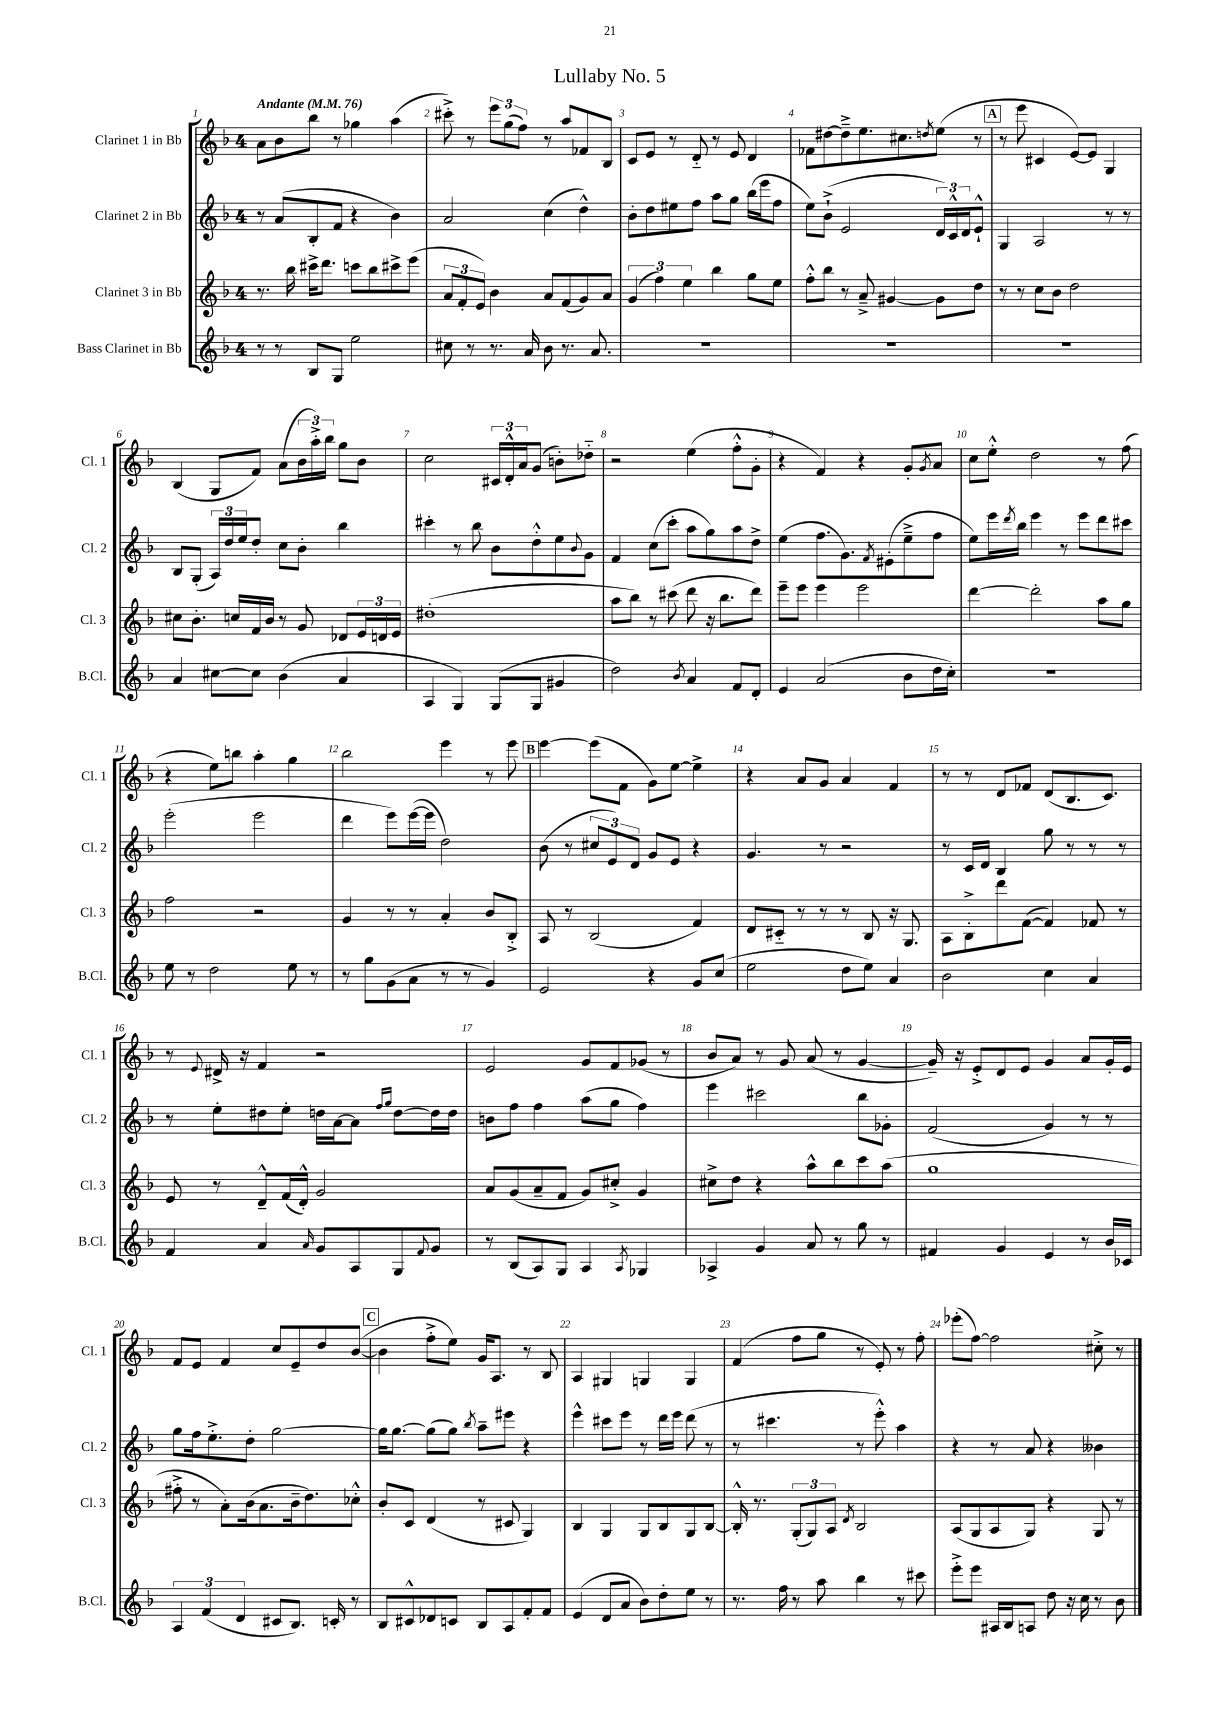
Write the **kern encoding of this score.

**kern	**kern	**kern	**kern
*staff4	*staff3	*staff2	*staff1
*clefG2	*clefG2	*clefG2	*clefG2
*k[b-]	*k[b-]	*k[b-]	*k[b-]
*M4/4	*M4/4	*M4/4	*M4/4
*MM76	*MM76	*MM76	*MM76
8r	8.r	8r	8a
8r	.	(8a	8b-
.	16bb-	.	.
8B-	16ccc#^	8B-'	8bb-
.	8.ddd	.	.
8G	.	8f	8r
2ee	8ccc	4r	4gg-
.	8bb-	.	.
.	8ccc#^	4b-)	(4aa
.	(8eee	.	.
=	=	=	=
8cc#	12a	2a	8ccc#'^)
.	12f'	.	.
8r	.	.	8r
.	12e)	.	.
8.r	4b-	.	12eee
.	.	.	(12gg
.	.	.	12ff)
16a	.	.	.
8b-	8a	(4cc	8r
8.r	(8f	.	8aa
.	8g)	4dd^^)	8f-
8.a	.	.	.
.	8a	.	8B-
=	=	=	=
1r	(6g	8b-'	8c
.	.	8dd	8e
.	6ff)	.	.
.	.	8ee#	8r
.	6ee	.	.
.	.	8ff	8d'~
.	4bb-	8aa	8r
.	.	8gg	8e
.	8gg	(16bb-	4d
.	.	16eee	.
.	8ee	8ff	.
=	=	=	=
1r	8ff'^^	8ee)	8f-
.	8bb-	(8b-`^	[8dd#
.	8r	2e	8dd#~^]
.	8a~^	.	8.ee
.	[4g#	.	.
.	.	.	8.cc#
.	.	.	8qdd
.	8g#]	24d)	(8ee
.	.	24c^^	.
.	.	24d	.
.	8dd	8e`^^	8r
=	=	=	=
1r	8r	4G	8r
.	8r	.	8eee
.	8cc	2A	4c#
.	8b-	.	.
.	2dd	.	[8e)
.	.	.	8e]
.	.	8r	4G
.	.	8r	.
=	=	=	=
4a	8cc#	8B-	(4B-
.	8.b-'	(8G'	.
[8cc#	.	24A)	8G
.	.	24dd	.
.	16cc	.	.
.	.	24ee	.
8cc#]	16f	8dd'	8f)
.	16b-	.	.
(4b-	8r	8cc	(8a
.	8g	8b-'	24b-
.	.	.	24aa'^)
.	.	.	24bb-
4a	8d-	4bb-	8gg
.	24e	.	8b-
.	24d	.	.
.	24e	.	.
=	=	=	=
4A	(1dd#'	4ccc#'	2cc
4G)	.	8r	.
.	.	8bb-	.
(8G	.	8b-	24c#
.	.	.	24d'^^
.	.	.	24a
8G	.	8dd'^^	(8g
4g#	.	8ee	8b')
.	.	8qqb-	.
.	.	8g	8dd-'~
=	=	=	=
2dd)	8aa	4f	2r
.	8bb-)	.	.
.	8r	(8cc	.
.	(8ccc#	8ccc'	.
8qb-	.	.	.
4a	8ddd	8aa	(4ee
.	16r	8gg)	.
.	8.bb-	.	.
8f	.	8aa	8ff'^^
8d'	8ddd)	8dd^	8g'
=	=	=	=
4e	8eee~	(4ee	4r
.	8eee	.	.
(2a	4eee	8.ff	4f)
.	.	8.g)	.
.	2eee	.	4r
.	.	8qf	.
.	.	(8e#'	.
8b-	.	8ee~^	8g'
.	.	.	8qg
16dd	.	8ff	8a
16cc')	.	.	.
=	=	=	=
1r	[4ddd	8ee)	8cc
.	.	16eee	8ee'^^
.	.	8qddd	.
.	.	16bb-	.
.	2ddd']	4eee	2dd
.	.	8r	.
.	.	8eee	.
.	8aa	8ddd	8r
.	8gg	8ccc#	(8ff
=	=	=	=
8ee	2ff	(2eee'	4r
8r	.	.	.
2dd	.	.	8ee)
.	.	.	8bb
.	2r	2eee	4aa'
8ee	.	.	4gg
8r	.	.	.
=	=	=	=
8r	4g	4ddd	2bb-
8gg	.	.	.
(8g	8r	8eee)	.
8a	8r	([16eee	.
.	.	16eee]	.
8r	4a'	2dd)	4eee
8r	.	.	.
4g)	8b-	.	8r
.	8B-'^	.	8eee
=	=	=	=
2e	8A	(8b-	[4eee
.	8r	8r	.
.	(2B-	12cc#	(8eee]
.	.	12e)	.
.	.	.	8f
.	.	12d	.
4r	.	8g	8g)
.	.	8e	[8ee
8g	4f)	4r	4ee^]
(8cc	.	.	.
=	=	=	=
2ee	8d	4.g	4r
.	8c#'~	.	.
.	8r	.	8a
.	8r	8r	8g
8dd	8r	2r	4a
8ee)	8B-	.	.
4a	16r	.	4f
.	8.G	.	.
=	=	=	=
2b-	8A	8r	8r
.	8B-'^	16c	8r
.	.	16d	.
.	8ddd	4B-	8d
.	([8f	.	8f-
4cc	4f])	8gg	(8d
.	.	8r	8.B-
4a	8f-	8r	.
.	.	.	8.c)
.	8r	8r	.
=	=	=	=
4f	8e	8r	8r
.	.	.	8qqe
.	8r	8ee'	16d#^
.	.	.	16r
4a	8d~^^	8dd#	4f
.	(16f	8ee'	.
.	16d'^^)	.	.
16qqa	.	.	.
8g	2g	16dd	2r
.	.	[16a	.
8A	.	8a]	.
.	.	16qqff	.
.	.	16qqgg	.
8G	.	[8dd	.
8qqf	.	.	.
8g	.	16dd]	.
.	.	16dd	.
=	=	=	=
8r	8a	8b	2e
(8B-	(8g	8ff	.
8A)	8a~	4ff	.
8G	8f	.	.
4A	8g)	(8aa	8g
.	8cc#'^	8gg	8f
8qA	.	.	.
4G-	4g	4ff)	(8g-
.	.	.	8r
=	=	=	=
4A-^	8cc#^	4eee	8b-
.	8dd	.	8a)
4g	4r	2ccc#	8r
.	.	.	8g
8a	8aa^^	.	(8a
8r	8bb-	.	8r
8gg	8ccc	8bb-	[4g
8r	(8aa	8g-'	.
=	=	=	=
4f#	1gg	(2f	16g~])
.	.	.	16r
.	.	.	8e'^
4g	.	.	8d
.	.	.	8e
4e	.	4g)	4g
8r	.	8r	8a
16b-	.	8r	16g'
16c-	.	.	16e
=	=	=	=
6A	8ff#'^	8gg	8f
.	8r	16ff	8e
(6f	.	.	.
.	.	8.ee'^	.
.	8a')	.	4f
6d	.	.	.
.	(16b-	8dd'	.
.	8.a	.	.
8c#	.	[2gg	8cc
8.B-)	16b-~	.	8e~
.	8.dd)	.	.
.	.	.	8dd
16c'	.	.	.
8r	8cc-'^^	.	([8b-
=	=	=	=
8B-	8b-'	16gg]	4b-]
.	.	[8.gg	.
8c#^^	8c	.	.
8d-	(4d	(8gg]	8ff'^
8c	.	8gg)	8ee)
.	.	8qbb-	.
8B-	8r	8aa~	16g
.	.	.	8.A
8A	8c#	8eee#	.
8f'	4G)	4r	8r
8f	.	.	8B-
=	=	=	=
(4e	4B-	4eee^^	4A
8d	4G	8ccc#	4G#
8a	.	8eee	.
8b-)	8G	8r	4G
8dd'	8B-	16ddd	.
.	.	16eee	.
8ee	8G	(8ddd	4G
8r	[8B-	8r	.
=	=	=	=
8.r	16B-'^^]	8r	(4f
.	8.r	.	.
.	.	4.ccc#	.
16ff	.	.	.
8r	(12G'	.	8ff
.	12G)	.	.
8aa	.	.	8gg
.	12A	.	.
.	8qd	.	.
4bb-	2B-	8r	8r
.	.	8eee'^^)	8e')
8r	.	4aa	8r
8ccc#	.	.	8ff'
=	=	=	=
8eee'^	(8A	4r	(8eee-'
8eee	8G	.	[8ff)
16A#	8A	8r	2ff]
16B-	.	.	.
8A	8G)	8a	.
8dd	4r	4r	.
16r	.	.	.
16cc	.	.	.
8r	8G	4b--	8cc#'^
8b-	8r	.	8r
==	==	==	==
*-	*-	*-	*-
